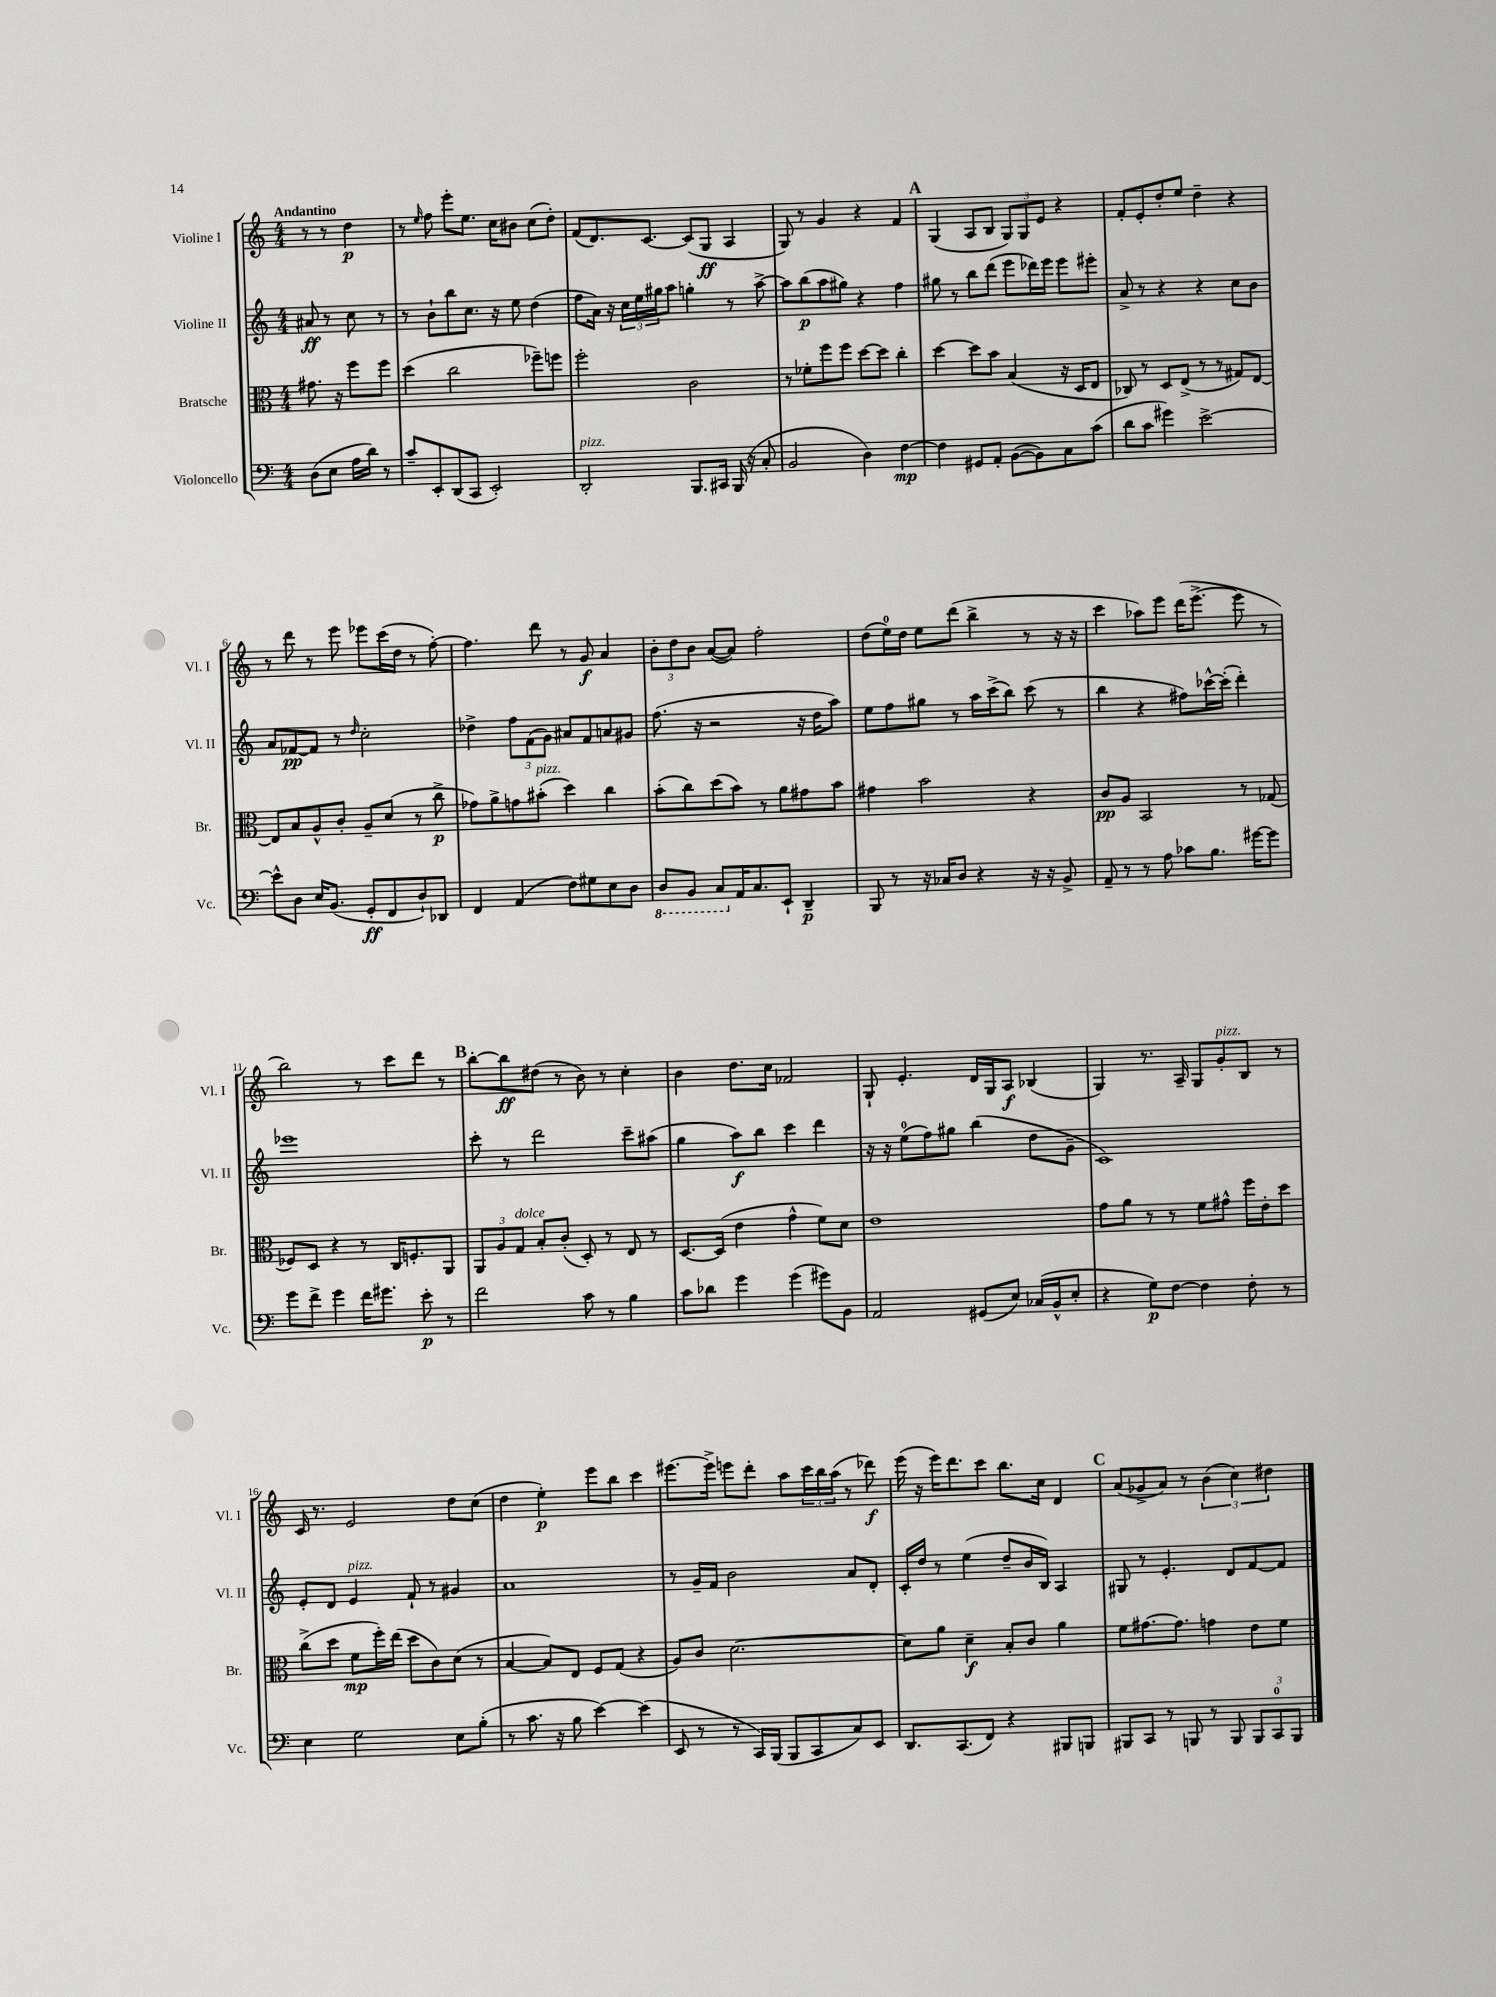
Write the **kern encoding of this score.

**kern	**kern	**kern	**kern
*staff4	*staff3	*staff2	*staff1
*clefF4	*clefC3	*clefG2	*clefG2
*k[]	*k[]	*k[]	*k[]
*M4/4	*M4/4	*M4/4	*M4/4
(8D	8.g#	8a#	8r
8E	.	8r	8r
.	16r	.	.
16A	8ff	8cc	4dd
16d)	.	.	.
8r	8ff	8r	.
=	=	=	=
8c~	(4dd	8r	8r
.	.	.	16qqee
8EE'	.	8b`	8ff
(8DD	2cc	8bb	8eee'
8CC	.	8.cc	8.ee
2EE')	.	.	.
.	.	16r	16cc
.	.	8ee	8b#
.	8ff-~)	(4dd	(8cc
.	8ff	.	8dd')
=	=	=	=
2DD'	2ff'	8ff	(8f
.	.	16a)	8.d)
.	.	16r	.
.	.	24cc	.
.	.	24ee	.
.	.	.	[8.c
.	.	24gg#	.
.	.	8aa	.
8.BBB	2c	4gg'	(8c]
.	.	.	8G
16CC#	.	.	.
(16BBB	.	8r	4A
16r	.	.	.
8C'	.	[8aa^	.
=	=	=	=
2BB	8r	8aa]	8G)
.	8f-'	(8bb	8r
.	8ff	8aa	4g
.	8ff	8gg#)	.
4D)	[8dd	4r	4r
.	8dd]	.	.
[4F	4cc'	4ff	4f
=	=	=	=
4F]	[4dd	8gg#	(4G
.	.	8r	.
8GG#	8dd]	8bb	8A
8AA'	8b	(8ddd	8B
([8BB	(4B	8eee	12G)
.	.	.	12G
8BB])	.	16ddd-)	.
.	.	.	12e
.	.	16eee	.
8C	16r	8eee	4r
.	16D	.	.
(8c	8E	8eee#'	.
=	=	=	=
8d	8C-)	8a^	8f'
8c	8r	8r	8e'
4g#)	8D	4r	8dd'
.	(8E^	.	8ee
[2e^	8r	4r	4dd~
.	8r	.	.
.	8G#)	8cc	4r
.	[8E	8b	.
=	=	=	=
8e^^]	8E]	8a	8r
8D	8B	[8f-	8ddd
16E	8A^^	8f-]	8r
(8.BB	.	.	.
.	8c'	8r	8eee
.	.	16qqdd	.
8GG'	8A~	2cc'	8eee-
8FF	(8d	.	(16ccc
.	.	.	16dd
8D`)	8r	.	8r
8DD-	8cc^	.	[8ff')
=	=	=	=
4FF	8g-)	4dd-^	4.ff]
.	8a^	.	.
(4AA	8g	12ff	.
.	.	(12f	.
.	(8b#'	.	8ddd
.	.	12g)	.
8F)	4dd)	8a#	8r
8G#	.	8f	8g
8E	4cc	8a	4a
8D	.	8g#	.
=	=	=	=
8DD	(8b'	(8.ff	12b'
.	.	.	12dd
8BBB	8cc)	.	.
.	.	.	12b
.	.	16r	.
8CC	(8dd	2r	([8a
16AA	8b)	.	8a])
8.C	.	.	.
.	8r	.	2ff'
8EE`	8a	.	.
4DD~	8g#	16r	.
.	.	16dd	.
.	8b	8aa)	.
=	=	=	=
8BBB	4g#	8ee	(8dd
8r	.	8ff	16ee)
.	.	.	16dd
16r	2b	8gg#	8ee
16C-	.	.	.
8D	.	8r	(8ddd
4r	.	16aa	4bb^
.	.	(16ccc^	.
.	.	8bb)	.
16r	4r	(8ccc	8r
16r	.	.	.
8BB^	.	8r	16r
.	.	.	16r
=	=	=	=
8AA~	8c	4bb	4ccc
8r	8A	.	.
8r	2BB	4r	8aa-)
8A	.	.	8eee
8c-	.	8ff#)	(16ddd
.	.	.	[8.eee^
8.B	.	[16ccc-^^	.
.	.	(16ccc-']	.
.	8r	4ddd')	8eee]
[16g#	.	.	.
8g#]	(8G-	.	8r
=	=	=	=
8g	8F-)	1eee-	2bb)
8f^	8D	.	.
4g	4r	.	.
16f	8r	.	8r
8.g#	.	.	.
.	16C	.	8ccc
.	8.F'	.	.
8e'	.	.	8ddd
8r	8AA	.	8r
=	=	=	=
2f	12AA	8ccc'	[8bb'
.	12A	.	.
.	.	8r	8bb]
.	12G	.	.
.	8B'	2ddd	(8dd#
.	(8c'	.	8r
8c	8D')	.	8b)
8r	8r	.	8r
4B	8E	8ccc~	4cc'
.	8r	(8aa#	.
=	=	=	=
8c	[8.D	4gg	4b
8d-	.	.	.
.	(16D]	.	.
4g	4e	8aa)	8.dd
.	.	8bb	.
.	.	.	16cc
(4g	4g^^	4ccc	2f-
8g#)	8f)	4ddd	.
8BB	8d	.	.
=	=	=	=
2AA	1e	16r	8G`
.	.	16r	.
.	.	(8ee	4.e'
.	.	8ff)	.
.	.	8gg#	.
(8GG#	.	(4bb	16d
.	.	.	16G
8E)	.	.	8A
(16C-	.	8dd	(4B-
16BB^^	.	.	.
8E'	.	8g~	.
=	=	=	=
4r	8g	1c)	4G)
.	8a	.	.
8G)	8r	.	8.r
[8F	8r	.	.
.	.	.	16A~
4F]	8f	.	8G
.	8g#^^	.	8g'
8F'	16ff	.	8B
.	16e'	.	.
8r	8dd	.	8r
=	=	=	=
4E	(8cc^	8e'	16c
.	.	.	8.r
.	8dd	8d	.
2G	8f	4e	2e
.	16ff')	.	.
.	(16ee	.	.
.	8dd	8f`	.
.	8c)	8r	.
8E	(8d	4g#	8dd
(8B'	8r	.	(8cc
=	=	=	=
8r	[4B	1a	4dd
8.c	.	.	.
.	8B])	.	4ee')
16r	.	.	.
8B	8E	.	.
[4e)	8F	.	8eee
.	(8G	.	8bb
(4e]	4r	.	4ccc
=	=	=	=
8EE	8A)	8r	[8.eee#
8r	8c	16g~	.
.	.	16f	16eee#^]
8r	[2.d	2b	8eee
16CC)	.	.	8ddd'
(16BBB	.	.	.
8BBB	.	.	8aa
8CC	.	.	24ccc
.	.	.	24bb
.	.	.	(24aa
8C)	.	8a	8r
8EE	.	8d'	8ddd-)
=	=	=	=
8.DD	8d]	16c'	(16eee
.	.	16dd	16r
.	8a	8r	16eee)
(8.CC	.	.	8.ddd
.	4d~	(4ee	.
8FF)	.	.	8ccc
4r	8B'	8dd~	8.bb
.	8c	16b	.
.	.	16B)	16cc
8BBB#	4a	4A	4d
8BBB	.	.	.
=	=	=	=
8BBB#	8f	8G#	(8a
8CC	[8.g#	8r	8g-^
8r	.	4.e'	8a)
.	8.g#]	.	.
8BBB	.	.	8r
8r	4g	.	(6b
8BBB	.	8d	.
.	.	.	6cc)
12BBB	8e	[8f	.
12CC	.	.	6dd#
.	8f	8f]	.
12BBB	.	.	.
==	==	==	==
*-	*-	*-	*-
